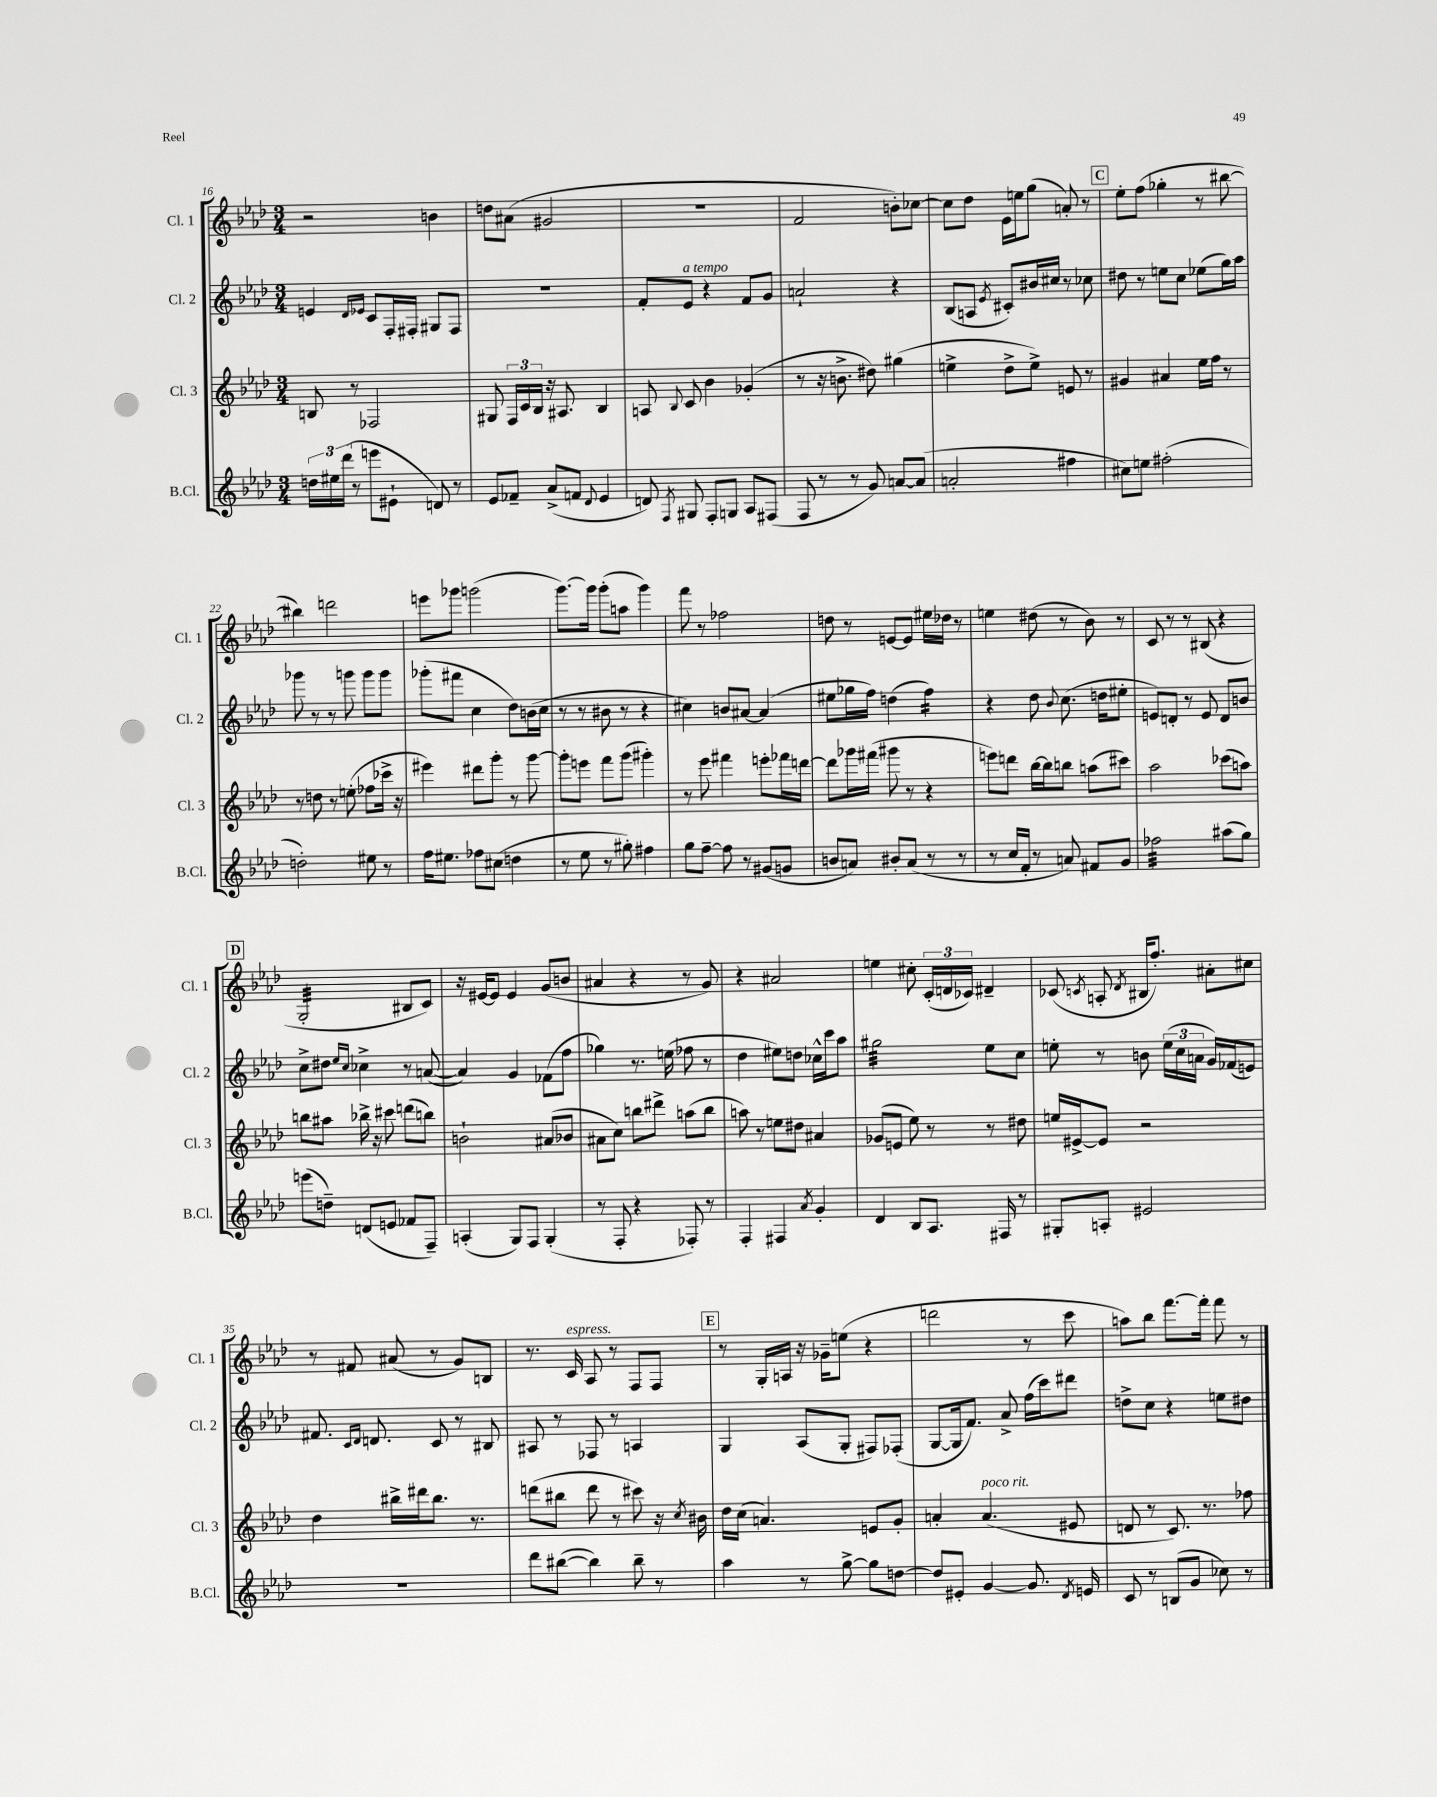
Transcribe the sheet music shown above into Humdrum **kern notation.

**kern	**kern	**kern	**kern
*staff4	*staff3	*staff2	*staff1
*clefG2	*clefG2	*clefG2	*clefG2
*k[b-e-a-d-]	*k[b-e-a-d-]	*k[b-e-a-d-]	*k[b-e-a-d-]
*M3/4	*M3/4	*M3/4	*M3/4
24dd	8B	4e	2r
24ee#	.	.	.
(24ddd-	.	.	.
8r	8r	.	.
.	.	16qqd-	.
.	.	16qqe-	.
8eee	2F-	8c	.
8e#`	.	16F'	.
.	.	16F#'	.
8d)	.	8G#	4b
8r	.	8F#	.
=	=	=	=
8e-	8G#	2.r	8dd
8f-~	24F	.	(8a#
.	24c	.	.
.	24B-	.	.
(8a-^	16r	.	2g#
.	8.A#	.	.
8f	.	.	.
8qqd-	.	.	.
4e-	4B-	.	.
=	=	=	=
8d)	8A	8f'	2.r
8qF	8qqB-	.	.
8G#	8c	8e-	.
8F'	4b-	4r	.
8G	.	.	.
8A-	(4g-'	8f	.
(8F#	.	8g	.
=	=	=	=
8F	8r	2a`	2f
8r	16r	.	.
.	8.b^	.	.
8r	.	.	.
8g)	8dd#)	.	.
[8a	(4gg#	4r	8b')
(8a]	.	.	[8cc-
=	=	=	=
2a'	4ee^	(8B-	8cc-]
.	.	8A	8dd-
.	.	8qe-	.
.	8dd-^	8c#')	16e-
.	.	.	16ee
.	8ee^)	16b#	(8gg
.	.	16cc#	.
4ff#	8e	8r	8a')
.	8r	8cc-	8r
=	=	=	=
8cc#)	4g#	8dd#	8ee-'
8ee	.	8r	(8ff
(2ff#'	4a#	8ee	4gg-'
.	.	8cc	.
.	16ee-	(8ee-	8r
.	16ff	.	.
.	8r	16gg)	[8bb#
.	.	16aa-	.
=	=	=	=
2dd')	8r	8ggg-	4bb#])
.	8dd	8r	.
.	8r	8r	2ddd
.	(8ee'	8ggg	.
8ee#	8ff-	8ggg	.
8r	16ccc-^	8ggg	.
.	16r	.	.
=	=	=	=
16ff	4eee#)	(8ggg-'	8eee
8.ee#	.	.	.
.	.	8fff#	8ggg-
8ff-	8ddd#	4cc	(2ggg
(8cc#	8ggg'	.	.
4dd	8r	8dd-)	.
.	[8ggg	(16b	.
.	.	16cc	.
=	=	=	=
8r	8ggg']	8r	[8.ggg)
8ee-	8eee	8r	.
.	.	.	16ggg]
8r	8fff	8b#	(8ggg'
8gg#')	(8ggg	8r	8aa
4ff#	4ggg#')	4r	4ggg)
=	=	=	=
8gg	8r	4cc#)	8fff
[8ff~	8eee-	.	8r
8ff]	4fff#	8b	2ff-
8r	.	[8a#	.
(8g#	8eee'	(4a#]	.
8g	16fff-	.	.
.	[16ddd	.	.
=	=	=	=
8b	8ddd]	8ee#	8dd
8a)	16ggg-	16gg-	8r
.	(16fff#	16ff)	.
8b#'	8ggg#	(4dd	[8e
(8a	8r	.	8e]
8r	4r	4ff)	16ee#
.	.	.	16dd-
8r	.	.	8r
=	=	=	=
8r	8eee)	4r	4ee
16cc	8ddd	.	.
16f'	.	.	.
8r	[16bb-	8dd-	(8dd#
.	16bb-]	.	.
.	.	8qqb-	.
8a)	8bb	(8.cc	8r
8f#	(8aa	.	8b-)
.	.	16dd	.
8g	8ccc#)	8ee#'	8r
=	=	=	=
2ff-	2aa-	8e)	8c
.	.	8d'	8r
.	.	8r	8r
.	.	8e	(8B#
(8aa#	(8ccc-	8d	4r
8gg)	8aa)	8b	.
=	=	=	=
(8eee	8bb	8cc^	2G'
8dd~)	8aa#	8dd#	.
.	.	16qqee-	.
.	.	16qqcc	.
(8d	16bb-^	4cc-^	.
.	16r	.	.
8e	8ccc#	.	.
8f-	(8ddd	8r	8B#
8F~)	8bb)	([8a	8c)
=	=	=	=
(4A'	2b`	4a])	16r
.	.	.	[16e#
.	.	.	8e#]
8G)	.	4g	4e#
8F	.	.	.
(4G'	(8a#	(8f-	(8g
.	8b-	8ff	8b
=	=	=	=
8r	8a#	4gg-)	4a#
8F'	8cc)	.	.
4r	8bb	8.r	4r
.	8ddd#^	.	.
.	.	(16ee	.
8F-')	(8aa	8ff-	8r
8r	8bb	8r	8g)
=	=	=	=
4F'	8aa)	4dd-	4r
.	8r	.	.
4F#	8ee	8ee#)	2a#
.	8dd#	8dd	.
8qa-	.	.	.
4g'	4a#	16cc-^^	.
.	.	16ccc	.
.	.	8aa-	.
=	=	=	=
4d-	(8g-	2gg#	4ee
.	8e	.	.
8B-	8ee-)	.	8cc#'
8.A-	8r	.	(24c'
.	.	.	24d
.	.	.	24c-)
.	8r	8ee-	4d#~
16F#	.	.	.
8r	8dd#	8cc	.
=	=	=	=
8G#'	16ee	8ee'	(8c-
.	[16e#^	.	.
.	.	.	8qc
8A'	8e#]	8r	8A'
.	.	.	8qd-
2e#	2r	8b	16B#
.	.	.	8.ff')
.	.	(24ee	.
.	.	24cc	.
.	.	24a	.
.	.	16g)	8a#'
.	.	(16f-	.
.	.	8e)	8cc#
=	=	=	=
2.r	4dd-	8.f#	8r
.	.	.	8f#
.	.	16qqc	.
.	.	16qqd-	.
.	.	8.d	.
.	16bb#^	.	(8a#
.	16ddd#	.	.
.	8.bb#	8c	8r
.	.	8r	8g)
.	8.r	.	.
.	.	8B#	8B
=	=	=	=
8ddd-	(8ddd	8A#	8.r
([8bb#	8bb#	8r	.
.	.	.	16c
4bb#])	8ddd	8F-	8A-
.	8r	8r	8r
8bb#~	8ccc#)	4A	8F
8r	16r	.	8F
.	8qcc	.	.
.	16b#	.	.
=	=	=	=
4aa-	16dd-	4G	8r
.	(16cc	.	.
.	4.a)	.	16G'
.	.	.	16A
8r	.	(8A-	16r
.	.	.	16g-~
[8gg^	.	8G'	(8ee
8gg]	8e	8F#)	4r
[8dd	8g'	(8F-'	.
=	=	=	=
8dd]	4a'	[8G	2ddd
8e#'	.	16G]	.
.	.	8.f)	.
[4g	(4.a	.	.
.	.	8a-^	.
8.g]	.	(16ff	8r
.	.	16ccc)	.
.	8e#	8ddd#	8ccc
8qd-	.	.	.
16e	.	.	.
=	=	=	=
8c	8d	8dd^	8aa)
8r	8r	8cc	8bb-
(8B	8.c)	4r	[8.fff
8g	.	.	.
.	8.r	.	16fff']
8cc-)	.	8ee	8fff
8r	8ff-	8dd#	8r
==	==	==	==
*-	*-	*-	*-
